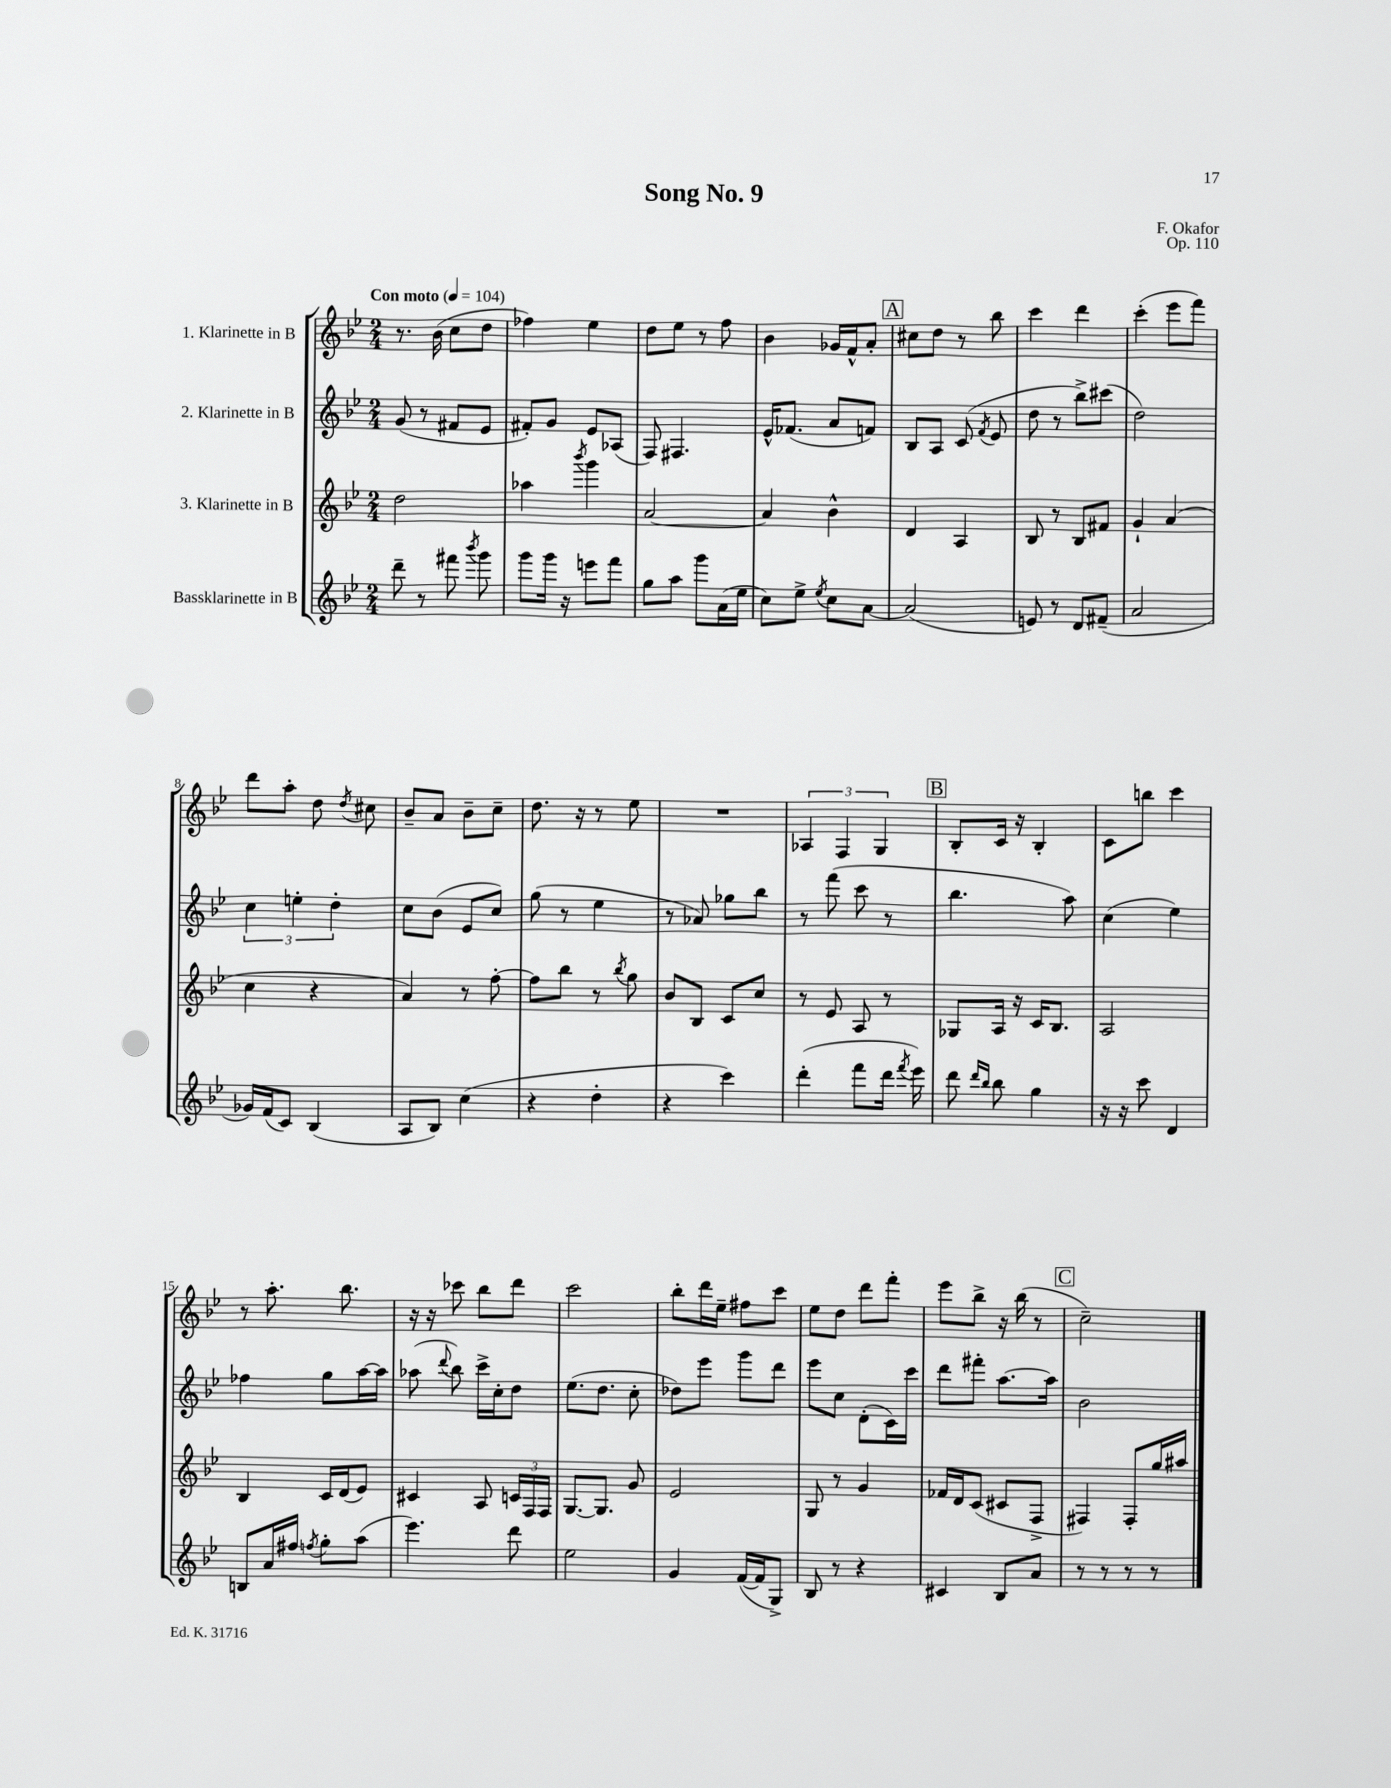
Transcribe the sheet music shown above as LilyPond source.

\header { title = "Song No. 9" composer = "F. Okafor" opus = "Op. 110" }
<<
\new StaffGroup <<
\new Staff = "s0" \with { instrumentName = "1. Klarinette in B" } {
    \clef treble \key bes \major \numericTimeSignature \time 2/4 \tempo "Con moto" 4 = 104
    \autoBeamOff r8. bes'16( c''8[ d''8] |
    fes''4) ees''4 |
    d''8[ ees''8] r8 f''8 |
    bes'4 ges'16[ f'16-^ a'8]-. |
    \mark \markup { \box "A" } cis''8[ d''8] r8 bes''8 |
    c'''4 d'''4 |
    c'''4-.( ees'''8[ f'''8]) |
    d'''8[ a''8]-. d''8 \acciaccatura { d''8 } cis''8 |
    bes'8[-- a'8] bes'8[-- c''8]-- |
    d''8. r16 r8 ees''8 |
    R2 |
    \tuplet 3/2 { aes4 f4 g4 } |
    \mark \markup { \box "B" } bes8[-. c'16] r16 bes4-. |
    c'8[ b''8] c'''4 |
    r8 a''8.-. bes''8. |
    r16 r16 ces'''8 bes''8[ d'''8] |
    c'''2 |
    bes''8[-. d'''16 ees''16]-- fis''8[ c'''8] |
    ees''8[ d''8] d'''8[ f'''8]-. |
    ees'''8[ bes''8]-> r16 bes''16( r8 |
    \mark \markup { \box "C" } c''2--) \bar "|." |
}
\new Staff = "s1" \with { instrumentName = "2. Klarinette in B" } {
    \clef treble \key bes \major \numericTimeSignature \time 2/4
    \autoBeamOff g'8( r8 fis'8[ ees'8] |
    fis'8[-.) g'8] ees'8[ aes8]( |
    f8) fis4. |
    ees'16[-^ fes'8.]( a'8[ f'8]) |
    \mark \markup { \box "A" } bes8[ a8] c'8( \acciaccatura { f'8 } ees'8 |
    d''8 r8 bes''8[->) cis'''8]( |
    d''2) |
    \tuplet 3/2 { c''4 e''4-. d''4-. } |
    c''8[ bes'8]( ees'8[ c''8]) |
    g''8( r8 ees''4 |
    r8 aes'8) ges''8[ bes''8] |
    r8 f'''8( c'''8 r8 |
    \mark \markup { \box "B" } bes''4. a''8) |
    c''4( ees''4) |
    fes''4 g''8[ a''16~ a''16] |
    aes''8( \appoggiatura { d'''8 } bes''8) c'''16[-> c''16-. d''8] |
    ees''8.[( d''8.] c''8-. |
    des''8[) ees'''8] g'''8[ d'''8] |
    ees'''8[ c''8] d'8[-.( c'16) c'''16] |
    d'''8[ fis'''8]-. a''8.[~ a''16] |
    \mark \markup { \box "C" } bes'2 \bar "|." |
}
\new Staff = "s2" \with { instrumentName = "3. Klarinette in B" } {
    \clef treble \key bes \major \numericTimeSignature \time 2/4
    \autoBeamOff d''2 |
    aes''4 \acciaccatura { bes'''8 } g'''4 |
    a'2~ |
    a'4 bes'4-^ |
    \mark \markup { \box "A" } d'4 a4 |
    bes8 r8 bes8[ fis'8] |
    g'4-! a'4( |
    c''4 r4 |
    a'4) r8 f''8~-. |
    f''8[ bes''8] r8 \acciaccatura { bes''8 } g''8 |
    bes'8[ bes8] c'8[ c''8] |
    r8 ees'8 a8 r8 |
    \mark \markup { \box "B" } ges8[ a16] r16 c'16[ bes8.] |
    a2 |
    bes4 c'16[ d'16( ees'8]) |
    cis'4 a8 \tuplet 3/2 { c'16[ f16 f16] } |
    g8.[~ g8.] g'8 |
    ees'2 |
    g8 r8 g'4 |
    fes'16[ d'16 c'8]( cis'8[ f8]-> |
    \mark \markup { \box "C" } fis4) fis8[-. g''16 ais''16] \bar "|." |
}
\new Staff = "s3" \with { instrumentName = "Bassklarinette in B" } {
    \clef treble \key bes \major \numericTimeSignature \time 2/4
    \autoBeamOff d'''8-- r8 fis'''8 \acciaccatura { bes'''8 } g'''8 |
    g'''8[ g'''16] r16 e'''8[ f'''8] |
    g''8[ a''8] g'''8[ a'16( ees''16] |
    c''8[) ees''8]-> \acciaccatura { ees''8 } c''8[ a'8]~ |
    \mark \markup { \box "A" } a'2( |
    e'8) r8 d'8[ fis'8]--( |
    a'2 |
    ges'16[) f'16( c'8]) bes4( |
    a8[ bes8]) c''4( |
    r4 d''4-. |
    r4 c'''4) |
    d'''4-.( f'''8[ d'''16] \acciaccatura { f'''8 } ees'''16) |
    \mark \markup { \box "B" } d'''8 \grace { d'''16[ bes''16] } bes''8 g''4 |
    r16 r16 c'''8 d'4 |
    b8[ a'16 fis''16] \acciaccatura { f''8 } g''8[-. a''8]( |
    ees'''4.) d'''8 |
    ees''2 |
    g'4 f'16[~( f'16 g8]->) |
    bes8 r8 r4 |
    cis'4 bes8[ a'8] |
    \mark \markup { \box "C" } r8 r8 r8 r8 \bar "|." |
}
>>
>>
